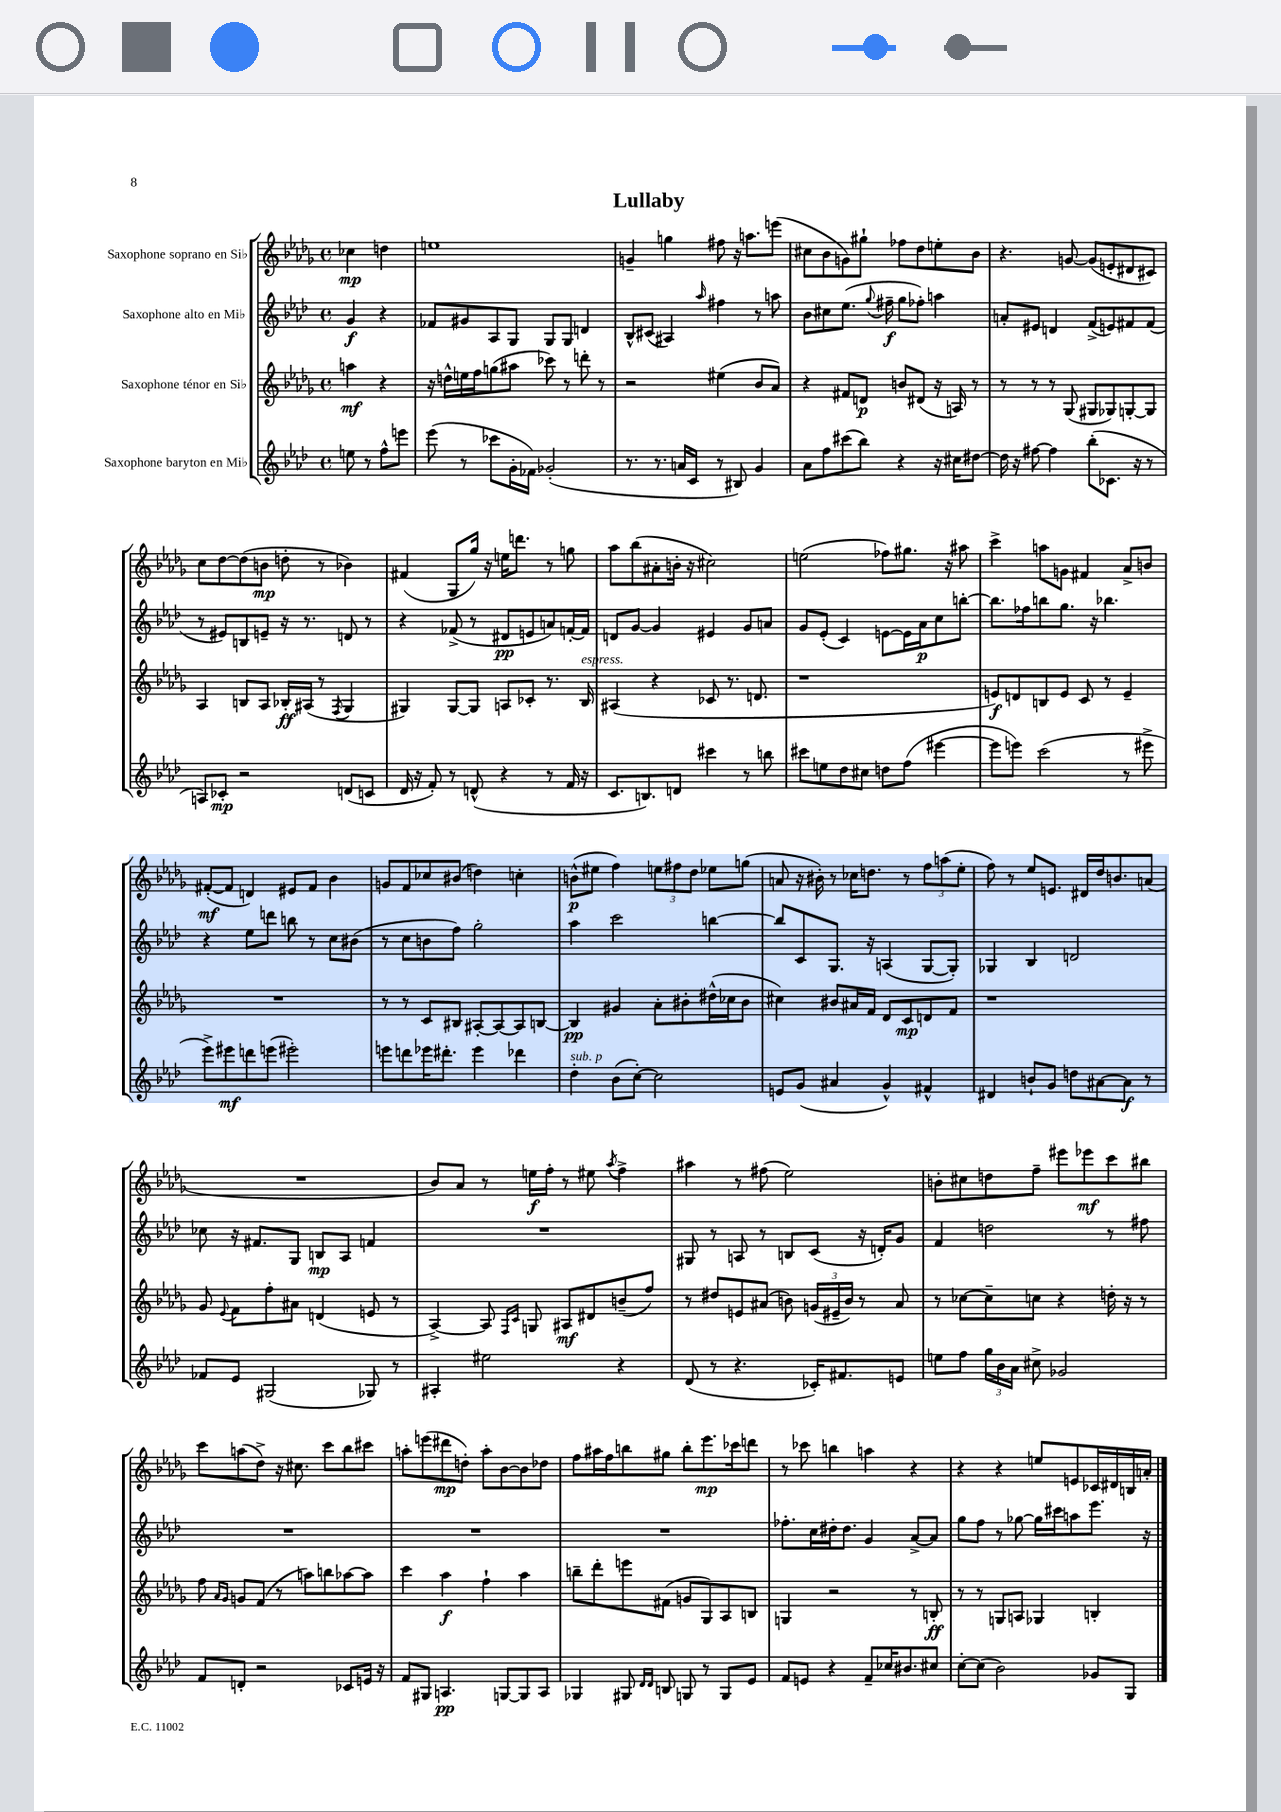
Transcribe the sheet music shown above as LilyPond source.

\header { title = "Lullaby" }
<<
\new StaffGroup <<
\new Staff = "s0" \with { instrumentName = "Saxophone soprano en Sib" } {
    \clef treble \key des \major \defaultTimeSignature \time 4/4 \partial 2
    \autoBeamOff ces''4\mp d''4 |
    e''1 |
    g'4-- g''4 fis''8 r16 a''8.[ e'''8]( |
    cis''8[ bes'8 g'8) gis''8]-! fes''8[ des''8 e''8-. bes'8] |
    r4. g'8~ g'8[( e'8-. dis'8 cis'8]) |
    c''8[ des''8~ des''8( b'8]\mp d''8-. r8 bes'4) |
    fis'4( ges8[ ges''16]) r16 e''16[ d'''8.] r8 g''8 |
    aes''8[ bes''8( ais'8-. b'16]-. r16 cis''2) |
    e''2( fes''8[) gis''8.] r16 ais''8 |
    c'''4-> a''8[ g'8] fis'4 aes'8[-> b'8] |
    fis'8[~-.\mf( fis'8] d'4) eis'8[ fis'8] bes'4 |
    g'8[ f'8 ces''8 bis'8]( d''4) c''4-. |
    b'8[-^\p( eis''8] f''4) \tuplet 3/2 { e''8[ fis''8 des''8] } ees''8[ g''8]( |
    a'8 r16 bis'16-.) r8 ces''16[ d''8.] r8 \tuplet 3/2 { f''8[ a''8( ees''8]-. } |
    f''8) r8 ees''8[ e'8.] dis'16[ des''16 b'8. a'8]( |
    R1 |
    bes'8[) aes'8] r8 e''16[\f f''16]-. r8 eis''8 \acciaccatura { aes''8 } f''4-> |
    ais''4 r8 fis''8( ees''2) |
    b'8[-. cis''8 d''8 f''8]-- eis'''8[ ees'''8\mf c'''8 bis''8] |
    c'''8[ a''8( des''8]->) r16 cis''8. c'''8[ bes''8 cis'''8] |
    a''8[-. e'''8( dis'''8\mp d''8]-.) a''8[-. bes'8~ bes'8 des''8] |
    f''8[ ais''16 f''16 b''8 gis''8] b''8[-. ees'''8.\mp ces'''16 d'''8] |
    r8 ces'''8 b''4 a''4 r4 |
    r4 r4 e''8[ e'8 ces'16 dis'16 b16 a'16]-. \bar "|." |
}
\new Staff = "s1" \with { instrumentName = "Saxophone alto en Mib" } {
    \clef treble \key aes \major \defaultTimeSignature \time 4/4 \partial 2
    \autoBeamOff g'4\f r4 |
    fes'8[ gis'8 aes8 g8] g8[ g8] d'4 |
    bes8[-^ cis'8]( ais4) \grace { aes''16 } fis''4 r8 a''8 |
    bes'8[ cis''8 ees''8.]( \appoggiatura { g''8 } fis''16--\f g''8[ fes''8]-.) a''4 |
    a'8[-. eis'8] d'4 f'8[->( e'8) fis'8 fis'8]( |
    r8 eis'8[) b8 e'8]-- r16 r8. d'8 r8 |
    r4 fes'8->( r8 dis'8[\pp e'8 a'8) f'16~-. f'16] |
    d'8[ g'8]~ g'4 eis'4 g'8[ a'8] |
    g'8[ ees'8]-.( c'4) e'8[~ e'16 aes'16\p c''8 b''8]~-. |
    b''8.[ fes''16 b''8 g''8.] r16 bes''4. |
    r4 ees''8[ d'''8] b''8 r8 c''8[ bis'8]( |
    r8 c''8[ b'8 f''8]) g''2-. |
    aes''4 c'''2 b''4~ |
    b''8[ c'8 g8.] r16 a4( g8[~ g8]-.) |
    ges4 bes4 d'2 |
    ces''8 r16 fis'8.[ g8] b8[\mp aes8] f'4 |
    R1 |
    gis8 r8 a8 r8 b8[ c'8]( r16 d'16[-.) g'8] |
    f'4 d''2 r8 fis''8 |
    R1 |
    R1 |
    R1 |
    fes''8.[-. c''16 dis''16-. dis''8.] g'4 aes'8[~-> aes'8] |
    g''8[ f''8] r8 ges''8~ ges''16[ cis'''16 a''8 ees'''8.] r16 \bar "|." |
}
\new Staff = "s2" \with { instrumentName = "Saxophone ténor en Sib" } {
    \clef treble \key des \major \defaultTimeSignature \time 4/4 \partial 2
    \autoBeamOff a''4\mf r4 |
    r16 d''16[-^ e''16 f''16 g''8( ais''8] ces'''8) r8 d'''8-. r8 |
    r2 eis''4( bes'8[ aes'8]) |
    r4 fis'8[ d'8]\p b'8[ dis'8]( r16 a16) r8 |
    r8 r8 r8 ges8( gis8[ ges8) g8~-. g8] |
    aes4 b8[ aes8] bes16[-.\ff ais16]( r8 \acciaccatura { f8 } ges4 |
    gis4) gis8[~ gis8] a8[ ces'8]-. r8. bes16^\markup { \italic "espress." } |
    ais4( r4 ces'8 r8. d'8. |
    r1 |
    e'8[\f) d'8 b8 e'8] c'8 r8 e'4-- |
    R1 |
    r8 r8 c'8[ bis8] ais8[~-. ais8~ ais8 b8]~ |
    b4\pp gis'4 aes'8[-. bis'8-. dis''16-^( ces''16 bis'8] |
    cis''4) bis'8[ ais'16 f'16] des'8[ c'8\mp d'8 f'8] |
    r1 |
    ges'8 \appoggiatura { ees'8 } f'8[ f''8-. ais'8] d'4( e'8 r8 |
    aes4~->) aes8 \grace { f16[ c'16] } g8 ais8[\mf dis'8 b'8--( f''8]) |
    r8 dis''8[ e'8 ais'8]( b'8) \tuplet 3/2 { g'16[( eis'16-- b'16]) } r8 ais'8 |
    r8 ces''8[~ ces''8-- c''8] r4 d''16-. r16 r8 |
    f''8 \grace { aes'16[ ges'16] } g'8[ f'8]( r8 a''8[) b''8 aes''8~ aes''8] |
    c'''4 aes''4\f f''4-! aes''4 |
    b''8[-- des'''8-. e'''8 fis'8]( g'8[ ges8) aes8 b8] |
    g4 r2 r8 b8-.\ff |
    r8 r8 g8[ a8] ges4 b4-. \bar "|." |
}
\new Staff = "s3" \with { instrumentName = "Saxophone baryton en Mib" } {
    \clef treble \key aes \major \defaultTimeSignature \time 4/4 \partial 2
    \autoBeamOff e''8 r8 f''8[-^ e'''8] |
    ees'''8( r8 ces'''8[ g'16-. fes'16]) ges'2-.( |
    r8. r8. a'16[ c'16] r8 bis8) g'4 |
    aes'8[ f''8 cis'''8( bes''8]) r4 r16 cis''16[ dis''8]~ |
    dis''16 r16 fis''8~ fis''4 bes''8[-.( ces'8.] r16 r8 |
    a8[) ces'8]-.\mp r2 d'8[( c'8] |
    des'16 r16 f'8-.) r8 d'8-^( r4 r8 f'16 r16 |
    c'8.[ b8.) d'8] cis'''4 r8 b''8 |
    cis'''8[ e''8 des''8 cis''8] d''8[ f''8]( eis'''4~ |
    eis'''8[ e'''8]) c'''2( r8 eis'''8-> |
    ees'''8[->) eis'''8\mf d'''8 e'''8]( eis'''2-.) |
    e'''8[ d'''8 ees'''16 dis'''8.]-. ees'''4 des'''4 |
    des''4-.^\markup { \italic "sub. p" } bes'8[( c''8]~-.) c''2 |
    e'8[ g'8]( ais'4 g'4-^) fis'4-^ |
    dis'4 b'8[-! g'8] d''8[ ais'8~ ais'8]\f r8 |
    fes'8[ ees'8] gis2( ges8) r8 |
    ais4-. eis''2 r4 |
    des'8( r8 r4. ces'16[-.) fis'8. e'8] |
    e''8[ f''8] \tuplet 3/2 { g''16[ bes'16 aes'16] } cis''8-> ges'2 |
    f'8[ d'8]-. r2 ces'8[ e'16] r16 |
    f'8[ gis8] a4.\pp g8[~ g8 a8] |
    ges4 gis8 \grace { des'16[ des'16] } b8 g8 r8 g8[ ees'8] |
    f'8[ e'8] r4 f'8[-- ces''16 bis'8. cis''8] |
    c''8[~-. c''8]( bes'2) ges'8[ g8] \bar "|." |
}
>>
>>
\layout { \context { \Score \remove "Bar_number_engraver" } }
